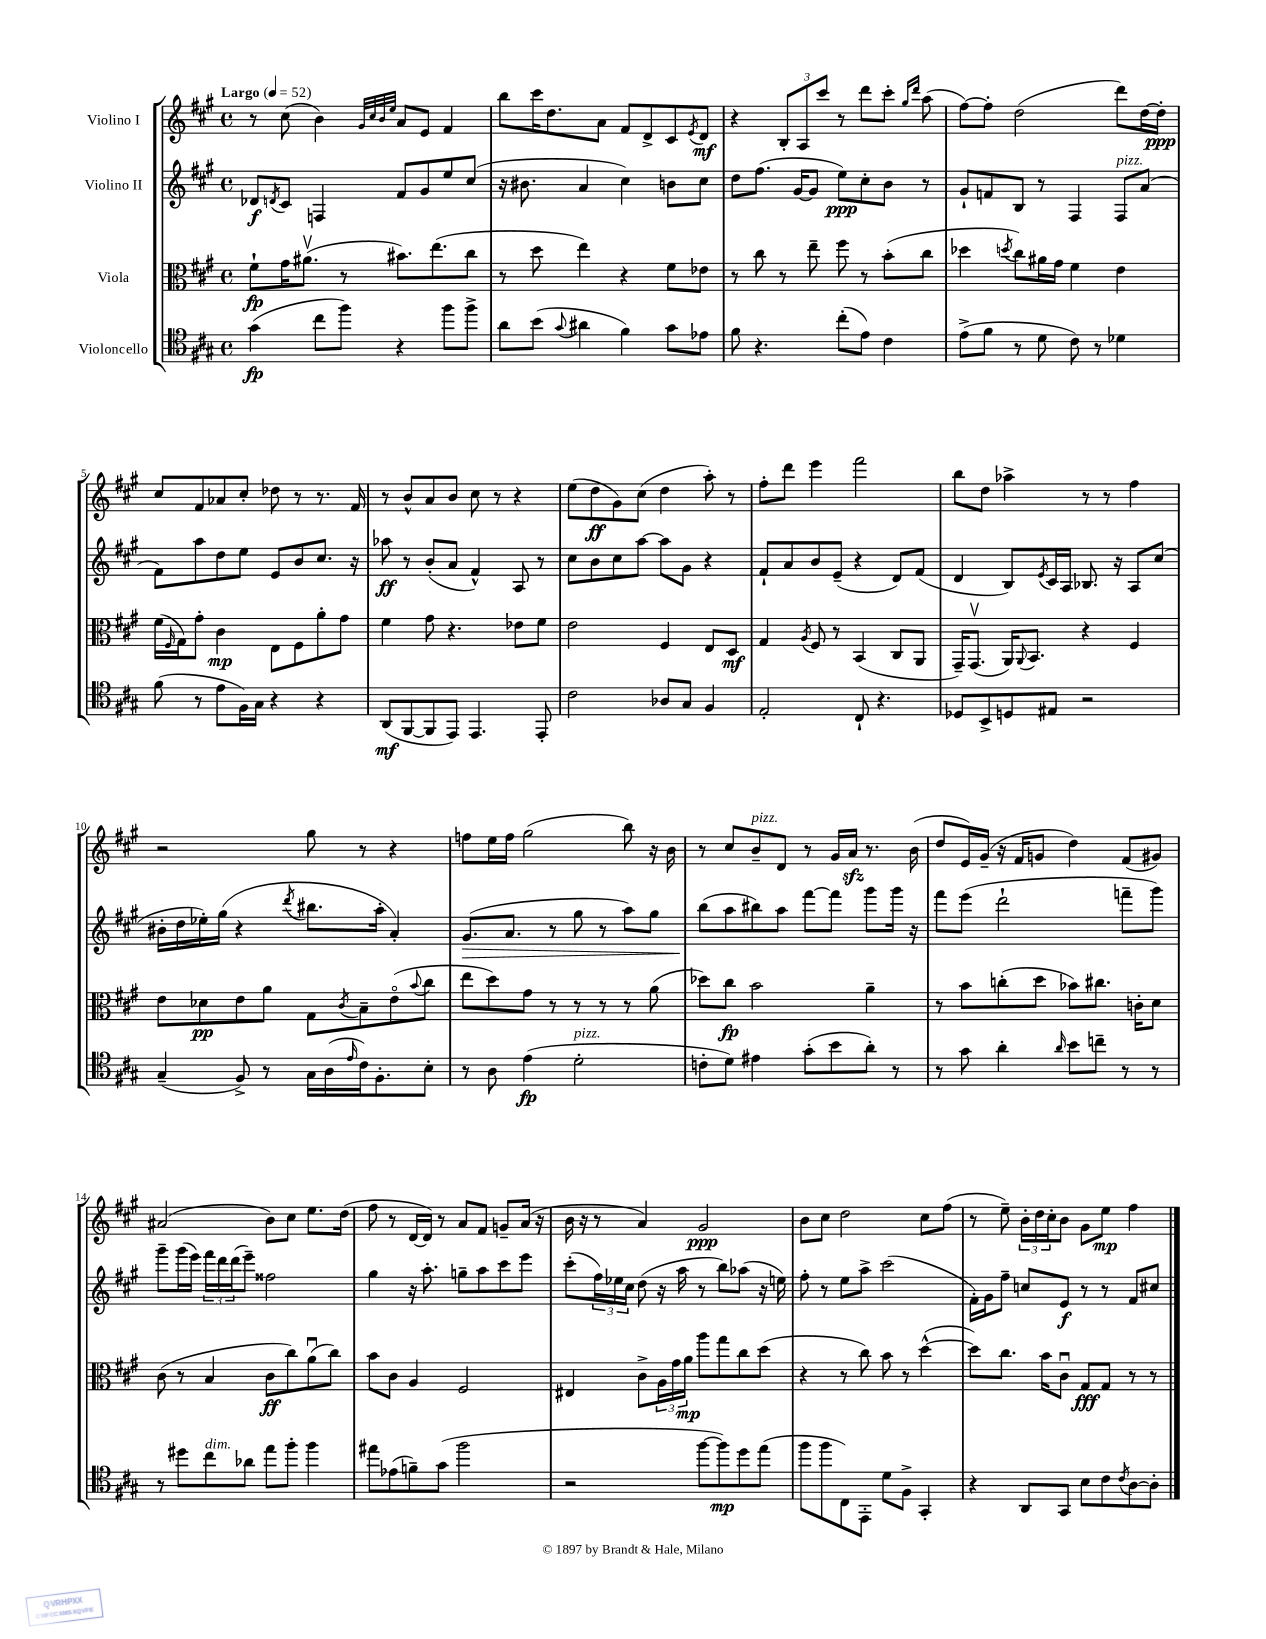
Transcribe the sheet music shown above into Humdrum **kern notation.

**kern	**kern	**kern	**kern
*staff4	*staff3	*staff2	*staff1
*clefC4	*clefC3	*clefG2	*clefG2
*k[f#c#g#]	*k[f#c#g#]	*k[f#c#g#]	*k[f#c#g#]
*M4/4	*M4/4	*M4/4	*M4/4
*met(c)	*met(c)	*met(c)	*met(c)
*MM52	*MM52	*MM52	*MM52
(4g#	8f#`	8d-	8r
.	.	8qd	.
.	16g#	8c#	(8cc#
.	(8.a#v	.	.
8cc#	.	4F	4b)
8ff#)	8r	.	.
.	.	.	32qqg#
.	.	.	32qqcc#
.	.	.	32qqb
.	.	.	32qqee
4r	8.b#)	8f#	8a
.	.	8g#	8e
.	(8.ee	.	.
8ff#	.	8ee	4f#
8ff#^	8cc#	(8cc#	.
=	=	=	=
8a	8r	16r	8bb
.	.	8.b#	.
(8b	8dd	.	16ccc#
.	.	.	8.dd
8qqg#	.	.	.
4a#	4ee)	4a	.
.	.	.	8a
4f#)	4r	4cc#)	8f#
.	.	.	8d^
8g#	8f#	8b	8c#
.	.	.	8qe
8e-	8e-	8cc#	8d
=	=	=	=
8f#	8r	8dd	4r
4.r	8cc#	(8.ff#	.
.	8r	.	12B'
.	.	[16g#	.
.	.	.	12A
.	8ee~	8g#]	.
.	.	.	12ccc#
(8cc#'	8ff#	8ee)	8r
8e)	8r	8cc#'	8ddd
4c#	(8b'	8b	8ccc#'
.	.	.	16qqgg#
.	.	.	16qqddd
.	8cc#	8r	(8aa
=	=	=	=
(8e^	4dd-	8g#`	[8ff#)
8f#	.	8f	8ff#']
.	8qdd	.	.
8r	8cc#)	8B	(2dd
8d	16a#	8r	.
.	16g#	.	.
8c#)	4f#	4F#	.
8r	.	.	.
4d-	4e	8F#	8ddd)
.	.	(8a	[16dd
.	.	.	16dd']
=	=	=	=
(8f#	(16f#	8f#)	8cc#
.	16qqF#	.	.
.	16G#)	.	.
8r	8g#'	8aa	8f#
8e	4c#	8dd	8a-
16F#)	.	8ee	8cc#'
16G#	.	.	.
4r	8E	8e	8dd-
.	8F#	8b	8r
4r	8a'	8.cc#	8.r
.	8g#	.	.
.	.	16r	16f#
=	=	=	=
(8AA	4f#	8aa-	8r
[8FF#	.	8r	8b^^
8FF#]	8g#	(8b'	8a
8EE)	4.r	8a	8b
4.EE	.	4f#^^)	8cc#
.	.	.	8r
.	8e-	8A	4r
8EE'	8f#	8r	.
=	=	=	=
2c#	2e	8cc#	(8ee
.	.	8b	8dd
.	.	8cc#	8g#)
.	.	[8aa	(8cc#
8A-	4F#	8aa]	4dd
8G#	.	8g#	.
4F#	8E	4r	8aa')
.	8D	.	8r
=	=	=	=
2E'	4G#	8f#`	8ff#'
.	.	8a	8ddd
.	8qA	.	.
.	8F#	8b	4eee
.	8r	(8e~	.
8C#`	(4BB	4r	2fff#
4.r	.	.	.
.	8C#	8d)	.
.	8AA	(8f#	.
=	=	=	=
8D-	16GG#~)	4d	8bb
.	(8.GG#v	.	.
8BB^	.	.	8dd
8D	16AA)	8B)	4aa-^
.	8qqAA	.	.
.	8.BB	.	.
.	.	8qe	.
8E#	.	16c#	.
.	.	16A	.
2r	4r	8.B-	8r
.	.	.	8r
.	.	16r	.
.	4F#	8A	4ff#
.	.	(8cc#	.
=	=	=	=
(4G#~	8e	16b#'	2r
.	.	16dd	.
.	8d-	16ee-')	.
.	.	(16gg#	.
8F#^)	8e	4r	.
8r	8a	.	.
.	.	8qddd	.
16G#	8G#	8.bb#	8gg#
(16A	.	.	.
16qqe	8qc#	.	.
16c#)	8B~	.	8r
8.F#'	.	16aa'	.
.	(8eo	4a')	4r
.	8qqb	.	.
8B'	8cc#	.	.
=	=	=	=
8r	8ee	(8.g#	8ff
8A	8dd)	.	16ee
.	.	8.a	16ff
(4e	8g#	.	(2gg#
.	8r	8r	.
2d'	8r	8gg#	.
.	8r	8r	.
.	8r	8aa)	8bb)
.	(8a	8gg#	16r
.	.	.	16b
=	=	=	=
8c'	8dd-)	(8bb	8r
8d)	8cc#	8aa	8cc#
4e#	2b	8bb#)	8b~
.	.	8aa	8d
(8g#'	.	[8fff#	8r
8b	.	8fff#]	16g#
.	.	.	16a
8a')	4a~	8ggg#	8.r
8r	.	16ggg#	.
.	.	16r	(16b
=	=	=	=
8r	8r	8fff#	8dd
8g#	8b	(8eee	16e)
.	.	.	(16g#~
4a'	(8cc'	2ddd`	16r
.	.	.	16f#
.	8dd	.	8g
16qqa	.	.	.
8b	8b-)	.	4dd)
8cc~	8.cc#	.	.
8r	.	8fff~	(8f#
.	16c'	.	.
8r	8d	8ggg#)	8g#)
=	=	=	=
8r	(8c#	8ggg#~	(2a#
8dd#	8r	(16ggg#	.
.	.	16eee)	.
8cc#	4B	24fff#	.
.	.	24ddd	.
.	.	(24ddd	.
8a-	.	8eee~)	.
8ee	8c#	2ff##	8b)
8ff#'	8cc#)	.	8cc#
4ff#	(8au	.	8.ee
.	8cc#)	.	.
.	.	.	(16dd
=	=	=	=
8ee#	8b	4gg#	8ff#
(8e-	8c#	.	8r
8f~)	4A	16r	[16d
.	.	8.aa'	16d])
(8g#	.	.	8r
2ff#	2F#	8gg~	8a
.	.	8aa	8f#
.	.	8ccc#	8g~
.	.	8eee	(16a
.	.	.	16r
=	=	=	=
2r	4E#	(8ccc#'	16b
.	.	.	16r
.	.	24ff#)	8r
.	.	24ee-	.
.	.	24cc#	.
.	8c#^	(8dd	4a)
.	24A	16r	.
.	24g#	.	.
.	.	16aa	.
.	24a	.	.
[8ff#	8aa	8r	2g#
8ff#])	8gg#	8bb)	.
8dd	8cc#	(8aa-	.
(8ee	(8dd	16r	.
.	.	16ee)	.
=	=	=	=
8ff#	4r	8ff#'	8b
8ff#	.	8r	8cc#
8C#)	8r	8ee	2dd
8EE'	8cc#)	8aa^	.
8d	8b	(2ccc#	.
8F#^	8r	.	.
4GG#'	([4dd^^	.	8cc#
.	.	.	(8ff#
=	=	=	=
4r	8dd])	16f#')	8r
.	.	16g#	.
.	8.cc#	8ff#~	8ee~)
8AA	.	8cc	24b'
.	.	.	24dd
.	16b	.	.
.	.	.	24cc#'
8GG#	8c#u	8e	8b
8B	8G#	8r	8g#
8c#	8G#	8r	8ee
8qc#	.	.	.
[8A	8r	8f#	4ff#
8A']	8r	8cc#	.
==	==	==	==
*-	*-	*-	*-
